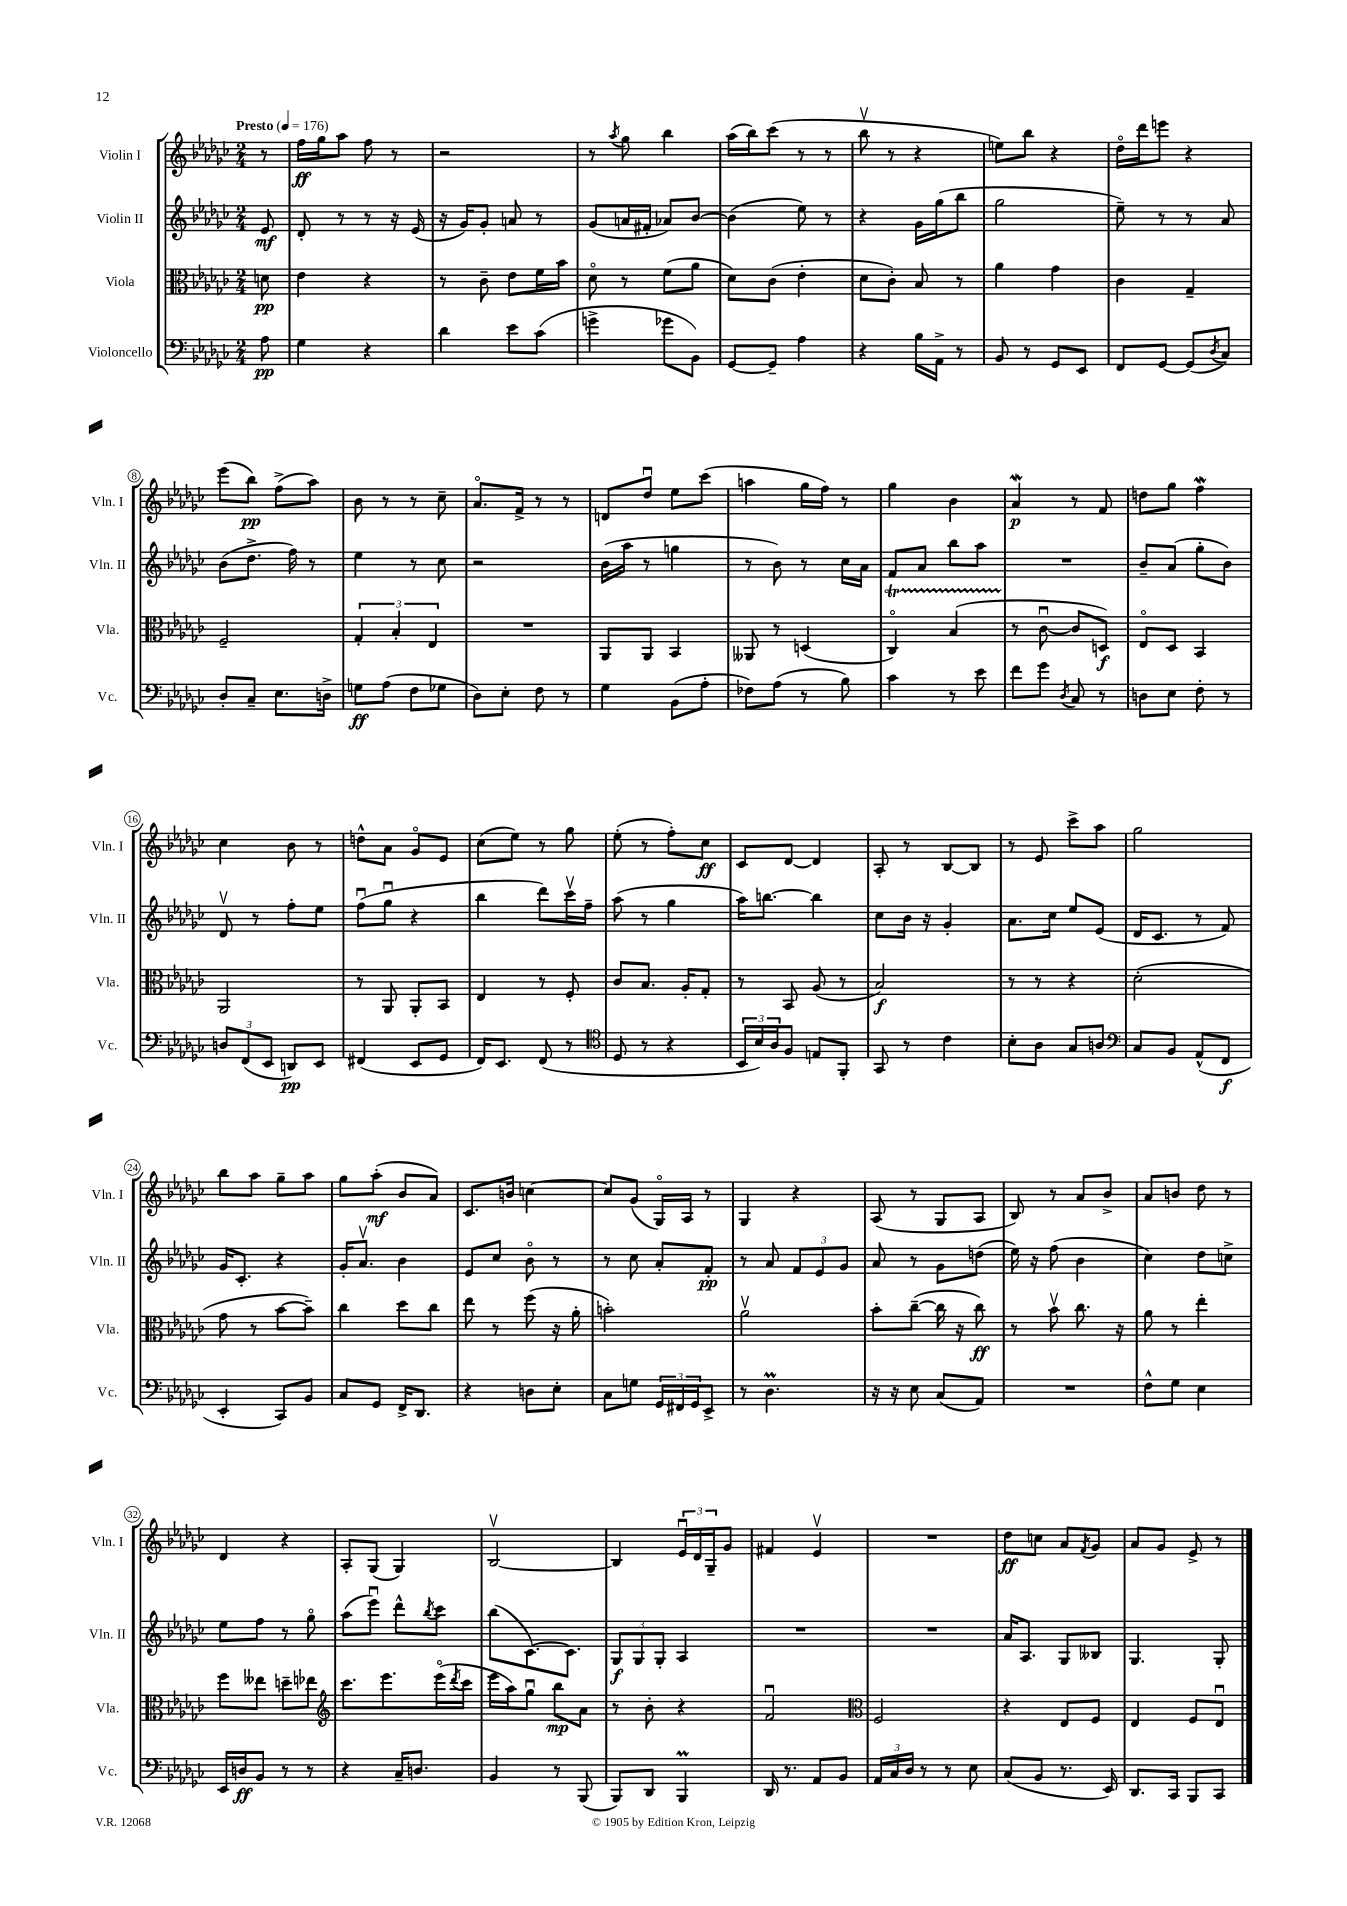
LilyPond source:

<<
\new StaffGroup <<
\new Staff = "s0" \with { instrumentName = "Violin I" shortInstrumentName = "Vln. I" } {
    \clef treble \key ges \major \numericTimeSignature \time 2/4 \partial 8 \tempo "Presto" 4 = 176
    r8 |
    f''16\ff ges''16 aes''8 f''8 r8 |
    r2 |
    r8 \acciaccatura { aes''8 } ges''8 bes''4 |
    aes''16( bes''16) ces'''8( r8 r8 |
    bes''8\upbow r8 r4 |
    e''8) bes''8 r4 |
    des''16\flageolet des'''16 e'''8 r4 |
    ees'''8( bes''8\pp) f''8->( aes''8) |
    bes'8 r8 r8 ces''8-- |
    aes'8.\flageolet f'16-> r8 r8 |
    d'8 des''8\downbow ees''8 ces'''8( |
    a''4 ges''16 f''16) r8 |
    ges''4 bes'4 |
    aes'4\mordent\p r8 f'8 |
    d''8 ges''8 f''4\mordent |
    ces''4 bes'8 r8 |
    d''8-^ aes'8 ges'8\flageolet ees'8 |
    ces''8( ees''8) r8 ges''8 |
    ees''8-.( r8 f''8-.) ces''8\ff |
    ces'8 des'8~ des'4 |
    aes8-. r8 bes8~ bes8 |
    r8 ees'8 ces'''8-> aes''8 |
    ges''2 |
    bes''8 aes''8 ges''8-- aes''8 |
    ges''8 aes''8-.\mf( bes'8 aes'8) |
    ces'8. b'16 c''4~ |
    c''8 ges'8( ges16\flageolet) aes16 r8 |
    ges4 r4 |
    aes8( r8 ges8 aes8 |
    bes8) r8 aes'8 bes'8-> |
    aes'8 b'8 des''8 r8 |
    des'4 r4 |
    aes8-. ges8( ges4) |
    bes2~\upbow |
    bes4 \tuplet 3/2 { ees'16\downbow des'16 ges16-- } ges'8 |
    fis'4 ees'4\upbow |
    R2 |
    des''8\ff c''8 aes'8 \acciaccatura { f'8 } ges'8 |
    aes'8 ges'8 ees'8-> r8 \bar "|." |
}
\new Staff = "s1" \with { instrumentName = "Violin II" shortInstrumentName = "Vln. II" } {
    \clef treble \key ges \major \numericTimeSignature \time 2/4 \partial 8
    ees'8\mf |
    des'8-. r8 r8 r16 ees'16( |
    r16 ges'16) ges'8-. a'8 r8 |
    ges'8( a'16 fis'16-. aes'8) bes'8~ |
    bes'4( ees''8) r8 |
    r4 ges'16 ges''16( bes''8 |
    ges''2 |
    ees''8--) r8 r8 aes'8 |
    bes'8( des''8.-> f''16) r8 |
    ees''4 r8 ces''8 |
    r2 |
    bes'16( aes''16 r8 g''4 |
    r8 bes'8) r8 ces''16 aes'16 |
    f'8 aes'8 bes''8 aes''8 |
    R2 |
    bes'8-- aes'8( ges''8-. bes'8) |
    des'8\upbow r8 f''8-. ees''8 |
    f''8\downbow( ges''8\downbow r4 |
    bes''4 des'''8) ces'''16\upbow f''16-- |
    aes''8( r8 ges''4 |
    aes''16) b''8.~ b''4 |
    ces''8 bes'16 r16 ges'4-. |
    aes'8. ces''16 ees''8 ees'8( |
    des'16 ces'8. r8 f'8) |
    ges'16 ces'8.-. r4 |
    ges'16-. aes'8.\upbow bes'4 |
    ees'8 ces''8 bes'8\flageolet r8 |
    r8 ces''8 aes'8-. f'8-.\pp |
    r8 aes'8 \tuplet 3/2 { f'8 ees'8 ges'8 } |
    aes'8 r8 ges'8 d''8( |
    ees''16) r16 f''8( bes'4 |
    ces''4) des''8 c''8-> |
    ees''8 f''8 r8 ges''8\flageolet |
    aes''8( ees'''8\downbow) des'''8-^ \acciaccatura { bes''8 } ces'''8 |
    bes''8( ces'8.~) ces'8. |
    \tuplet 3/2 { ges8\f ges8 ges8-. } aes4 |
    R2 |
    R2 |
    aes'16 aes8. ges8 beses8 |
    ges4. ges8-. \bar "|." |
}
\new Staff = "s2" \with { instrumentName = "Viola" shortInstrumentName = "Vla." } {
    \clef alto \key ges \major \numericTimeSignature \time 2/4 \partial 8
    d'8\pp |
    ees'4 r4 |
    r8 ces'8-- ees'8 f'16 bes'16 |
    des'8\flageolet r8 f'8( aes'8 |
    des'8) ces'8( ees'4-. |
    des'8 ces'8-.) bes8 r8 |
    aes'4 ges'4 |
    ces'4 ges4-- |
    f2-- |
    \tuplet 3/2 { ges4-. bes4-. ees4 } |
    R2 |
    aes,8 aes,8 bes,4 |
    aeses,8 r8 d4( |
    ces4\flageolet\startTrillSpan) bes4( |
    r8\stopTrillSpan ces'8~\downbow ces'8 d8\f) |
    ees8\flageolet des8 bes,4 |
    aes,2 |
    r8 aes,8 aes,8-. bes,8 |
    ees4 r8 f8-. |
    ces'8 bes8. aes16-. ges8-. |
    r8 bes,8 aes8( r8 |
    bes2\f) |
    r8 r8 r4 |
    des'2-.( |
    ges'8 r8 bes'8~ bes'8--) |
    ces''4 des''8 ces''8 |
    ees''8 r8 f''8( r16 aes'16-. |
    b'2-.) |
    aes'2\upbow |
    bes'8-. ces''8~--( ces''16 r16 ces''8\ff) |
    r8 bes'8\upbow ces''8. r16 |
    aes'8 r8 ees''4-. |
    f''8 eeses''8 d''8-- ees''8 |
    \clef treble ces'''8. ees'''8. ees'''16\flageolet( \acciaccatura { des'''8 } ces'''16 |
    ees'''16 aes''16) ges''8\downbow bes''8\mp aes'8 |
    r8 bes'8-. r4 |
    f'2\downbow |
    \clef alto f2 |
    r4 ees8 f8 |
    ees4 f8 ees8\downbow \bar "|." |
}
\new Staff = "s3" \with { instrumentName = "Violoncello" shortInstrumentName = "Vc." } {
    \clef bass \key ges \major \numericTimeSignature \time 2/4 \partial 8
    aes8\pp |
    ges4 r4 |
    des'4 ees'8 ces'8( |
    g'4-> ges'8 bes,8) |
    ges,8~ ges,8-- aes4 |
    r4 bes16 aes,16-> r8 |
    bes,8 r8 ges,8 ees,8 |
    f,8 ges,8~ ges,8( \acciaccatura { des8 } ces8) |
    des8-. ces8-- ees8. d16-> |
    g8\ff aes8( f8 ges8 |
    des8) ees8-. f8 r8 |
    ges4 bes,8( aes8-. |
    fes8) aes8( r8 bes8) |
    ces'4 r8 ees'8 |
    f'8 ges'8 \acciaccatura { des8 } ces8 r8 |
    d8 ees8 f8-. r8 |
    \tuplet 3/2 { d8 f,8( ees,8 } d,8\pp) ees,8 |
    fis,4( ees,8 ges,8 |
    f,16) ees,8. f,8( r8 |
    \clef tenor des8 r8 r4 |
    \tuplet 3/2 { bes,16 bes16) aes16 } f8 e8 f,8-. |
    ges,8 r8 ces'4 |
    bes8-. aes8 ges8 a8 |
    \clef bass ces8 bes,8 aes,8-^( f,8\f |
    ees,4-. ces,8) bes,8 |
    ces8 ges,8 f,16-> des,8. |
    r4 d8 ees8-. |
    ces8 g8 \tuplet 3/2 { ges,16 fis,16 ges,16 } ees,8-> |
    r8 des4.\prall |
    r16 r16 ees8 ces8( aes,8) |
    R2 |
    f8-^ ges8 ees4 |
    ees,16 d16\ff bes,8 r8 r8 |
    r4 ces16-- d8. |
    bes,4 r8 bes,,8( |
    bes,,8) des,8 bes,,4\prall |
    des,16 r8. aes,8 bes,8 |
    \tuplet 3/2 { aes,16 ces16 des16 } r8 r8 ees8 |
    ces8( bes,8 r8. ees,16) |
    des,8. ces,16 bes,,8 ces,8 \bar "|." |
}
>>
>>
\layout { \context { \Score \override BarNumber.stencil = #(make-stencil-circler 0.1 0.3 ly:text-interface::print) } }
